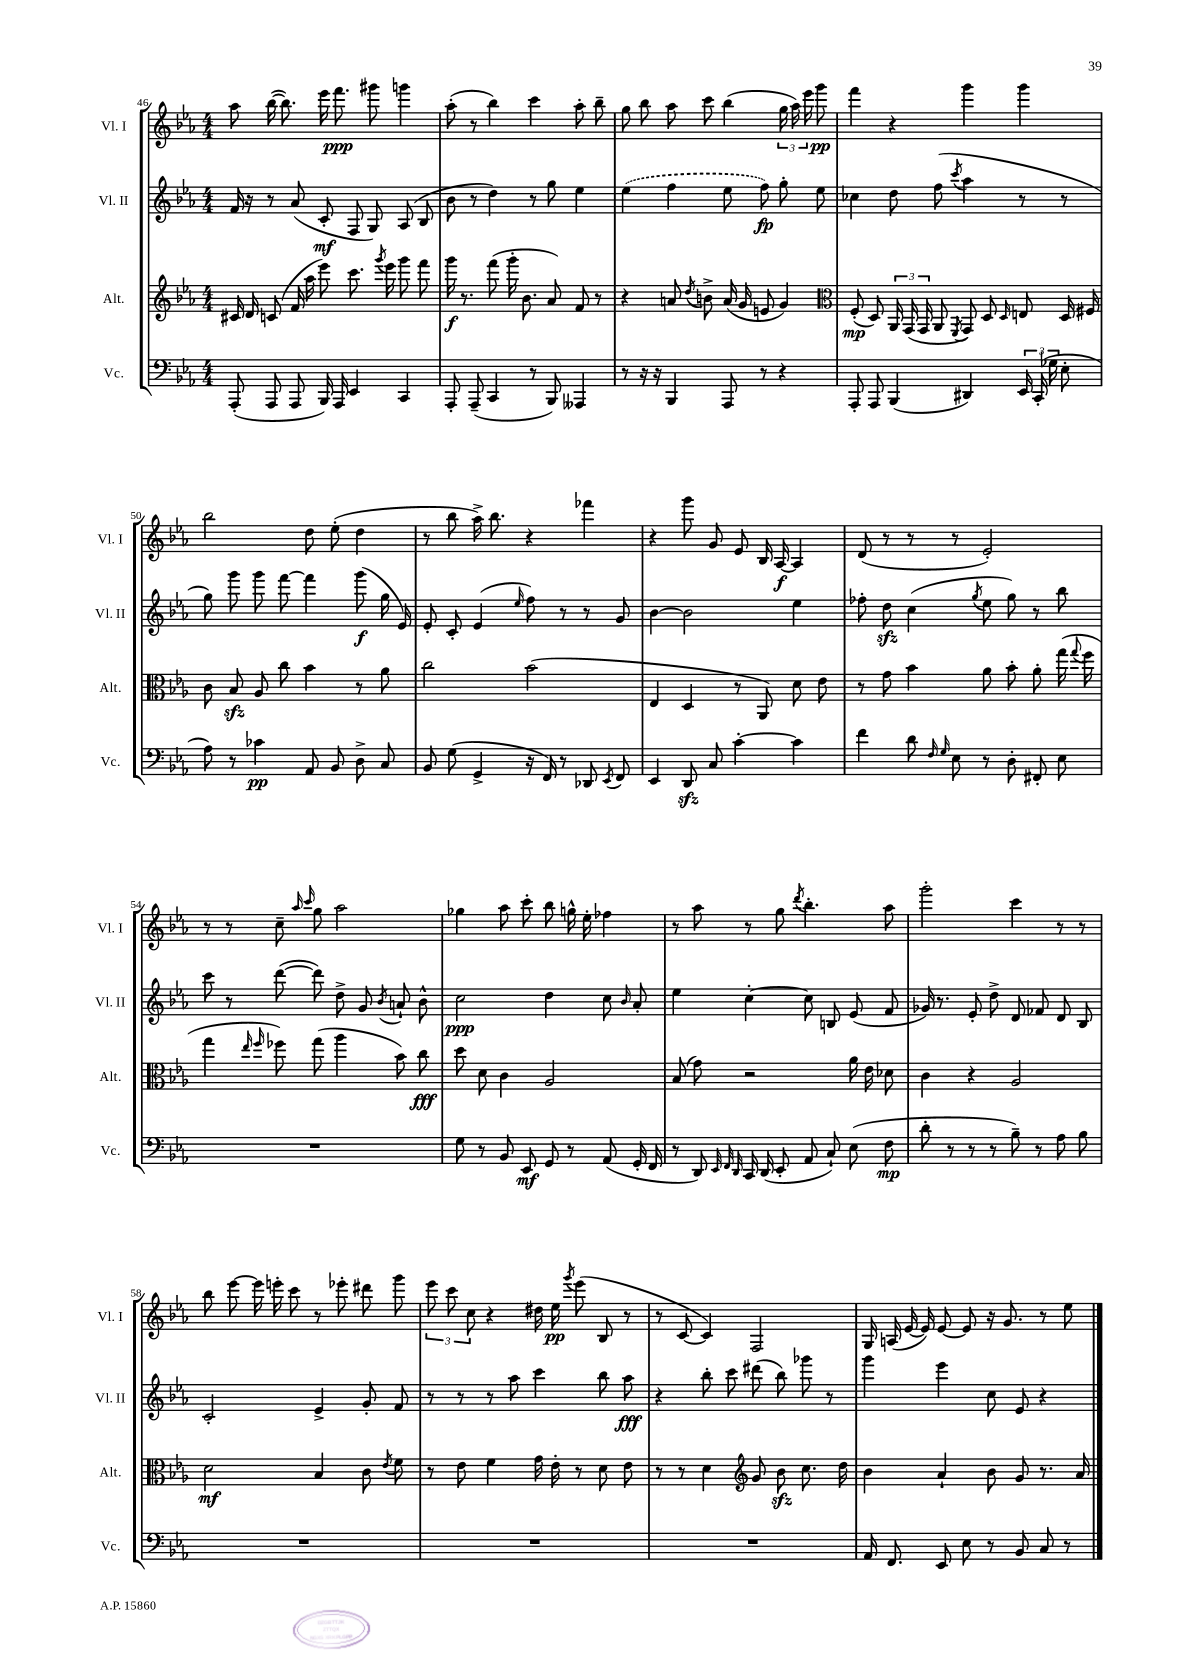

**kern	**kern	**kern	**kern
*staff4	*staff3	*staff2	*staff1
*clefF4	*clefG2	*clefG2	*clefG2
*k[b-e-a-]	*k[b-e-a-]	*k[b-e-a-]	*k[b-e-a-]
*M4/4	*M4/4	*M4/4	*M4/4
(8AAA-'/	16c#/	16f/	8aa-\
.	16d/	16r	.
8AAA-/	(8c/	8r	([16bb-\
.	.	.	8.bb-\])
8AAA-/	16f/	(8a-/	.
.	16aa-\	.	.
16BBB-/)	8eee-\)	8c'/	16eee-\
16AAA-/	.	.	8.fff\
4EE-/	8.ccc\	8F/	.
.	.	8G/)	8ggg#\
.	8qggg/	.	.
.	16eee-\	.	.
4CC/	8ggg\	(8A-/	4ggg\
.	8fff\	8B-/	.
=	=	=	=
8AAA-'/	16ggg\	8b-\	(8aa-'\
.	8.r	.	.
(8AAA-~/	.	8r	8r
4CC/	(8fff\	4dd\)	4bb-\)
.	16ggg'\	.	.
.	8.b-\	.	.
8r	.	8r	4ccc\
8BBB-/)	8a-/)	8gg\	.
4AAA--/	8f/	4ee-\	8aa-'\
.	8r	.	8bb-~\
=	=	=	=
8r	4r	(4ee-\	8gg\
16r	.	.	8bb-\
16r	.	.	.
4BBB-/	8a/	4ff\	8aa-\
.	8qdd/	.	.
.	8b^\	.	8ccc\
8AAA-/	(16a/	8ee-\	(4bb-\
.	16g/	.	.
8r	8e/	8ff\)	.
4r	4g/)	8gg'\	24gg\
.	.	.	24aa-\)
.	.	.	24eee-\
.	.	8ee-\	8ggg\
=	=	=	=
*	*clefC3	*	*
8AAA-'/	(8F'/	4cc-\	4fff\
8AAA-/	8D/)	.	.
(4BBB-/	24AA-/	8dd\	4r
.	(24GG/	.	.
.	24GG/	.	.
.	8AA-/	(8ff\	.
.	8qFF/	8qccc/	.
4DD#/)	8GG/)	4aa-\	4ggg\
.	8D/	.	.
.	16qqD/	.	.
24EE-/	8E/	8r	4ggg\
(24CC'/	.	.	.
24G-\	.	.	.
8E-'\	16D/	8r	.
.	16F#/	.	.
=	=	=	=
8A-\)	8c\	8gg\)	2bb-\
8r	8B-/	8ggg\	.
4c-\	8A-/	8ggg\	.
.	8cc\	[8fff\	.
8AA-/	4b-\	4fff\]	8dd\
8BB-/	.	.	(8ee-'\
8D^\	8r	(8ggg\	4dd\
8C/	8a-\	16gg\	.
.	.	16e-/)	.
=	=	=	=
8BB-/	2cc\	8e-'/	8r
(8G\	.	8c'/	8bb-\
4GG^/	.	(4e-/	16aa-^\)
.	.	.	8.bb-\
.	.	16qqee-/	.
16r	(2b-\	8ff\)	4r
16FF/)	.	.	.
8r	.	8r	.
8DD-/	.	8r	4fff-\
8qEE-/	.	.	.
8FF/	.	8g/	.
=	=	=	=
4EE-/	4E-/	[4b-\	4r
8DD/	4D/	2b-\]	8ggg\
8C/	.	.	8g/
[4c'\	8r	.	8e-/
.	8AA-/)	.	16B-/
.	.	.	[16A-/
4c\]	8d\	4ee-\	4A-/]
.	8e-\	.	.
=	=	=	=
4f\	8r	8ff-'\	(8d/
.	8g\	8dd\	8r
8d\	4b-\	(4cc\	8r
16qqF/	.	.	.
16qqG/	.	.	.
8E-\	.	.	8r
.	.	8qgg/	.
8r	8a-\	8ee-\	2e-'/)
8D'\	8b-'\	8gg\)	.
8FF#'/	8a-'\	8r	.
8E-\	(16gg\	8bb-\	.
.	8qqgg/	.	.
.	16ff\	.	.
=	=	=	=
1r	4gg\	8ccc\	8r
.	.	8r	8r
.	16qqee-/	.	.
.	16qqff/	.	.
.	8ff-\)	([8ddd\	8cc~\
.	.	.	16qqaa-/
.	.	.	16qqccc/
.	(8gg\	8ddd\])	8gg\
.	4aa-\	8dd^\	2aa-\
.	.	8g/	.
.	.	8qb-/	.
.	8b-\)	8a`/	.
.	8cc\	8b-^^\	.
=	=	=	=
8G\	8dd\	2cc\	4gg-\
8r	8d\	.	.
8BB-/	4c\	.	8aa-\
8EE-/	.	.	8ccc'\
8GG/	2A-/	4dd\	8bb-\
8r	.	.	16gg^^\
.	.	.	16ee-'\
(8AA-/	.	8cc\	4ff-\
.	.	16qqb-/	.
16GG'/	.	8a-'/	.
16FF/	.	.	.
=	=	=	=
8r	(8B-/	4ee-\	8r
8DD/)	8g\)	.	8aa-\
32qqEE-/	.	.	.
32qqFF/	.	.	.
32qqDD/	.	.	.
16CC/	2r	[4cc'\	8r
(16DD/	.	.	.
8EE-'/	.	.	8gg\
.	.	.	8qddd/
8AA-/	.	8cc\]	4.bb-'\
8C`/)	.	8B/	.
(8E-\	16a-\	(8e-/	.
.	16e-\	.	.
8F\	8d-\	8f/	8aa-\
=	=	=	=
8d'\	4c\	16g-/)	2ggg'\
.	.	8.r	.
8r	.	.	.
8r	4r	8e-'/	.
8r	.	8dd^\	.
8B-~\)	2A-/	8d/	4ccc\
8r	.	8f-/	.
8A-\	.	8d/	8r
8B-\	.	8B-/	8r
=	=	=	=
1r	2d\	2c'/	8bb-\
.	.	.	[8eee-\
.	.	.	16eee-\]
.	.	.	16eee'\
.	.	.	8ccc\
.	4B-/	4e-^/	8r
.	.	.	8eee-'\
.	8c\	8g'/	8ddd#\
.	8qe-/	.	.
.	8f\	8f/	8ggg\
=	=	=	=
1r	8r	8r	12eee-\
.	.	.	12ccc\
.	8e-\	8r	.
.	.	.	12cc\
.	4f\	8r	4r
.	.	8aa-\	.
.	16g\	4ccc\	16dd#\
.	16e-'\	.	16ee-\
.	.	.	8qggg/
.	8r	.	(8eee-\
.	8d\	8bb-\	8B-/
.	8e-\	8aa-\	8r
=	=	=	=
1r	8r	4r	8r
.	8r	.	[8c/
.	4d\	8bb-'\	4c/])
.	.	8ccc\	.
*	*clefG2	*	*
.	8g/	(8ddd#\	2F/
.	8b-\	8bb-\)	.
.	8.cc\	8ggg-\	.
.	.	8r	.
.	16dd\	.	.
=	=	=	=
16AA-/	4b-\	4ggg\	16G/
8.FF/	.	.	(16A/
.	.	.	[16e-/
.	.	.	16e-/])
8EE-/	4a-`/	4eee-\	[8e-/
8E-\	.	.	8e-/]
8r	8b-\	8cc\	16r
.	.	.	8.g/
8BB-/	8g/	8e-/	.
8C/	8.r	4r	8r
8r	.	.	8ee-\
.	16a-/	.	.
==	==	==	==
*-	*-	*-	*-
